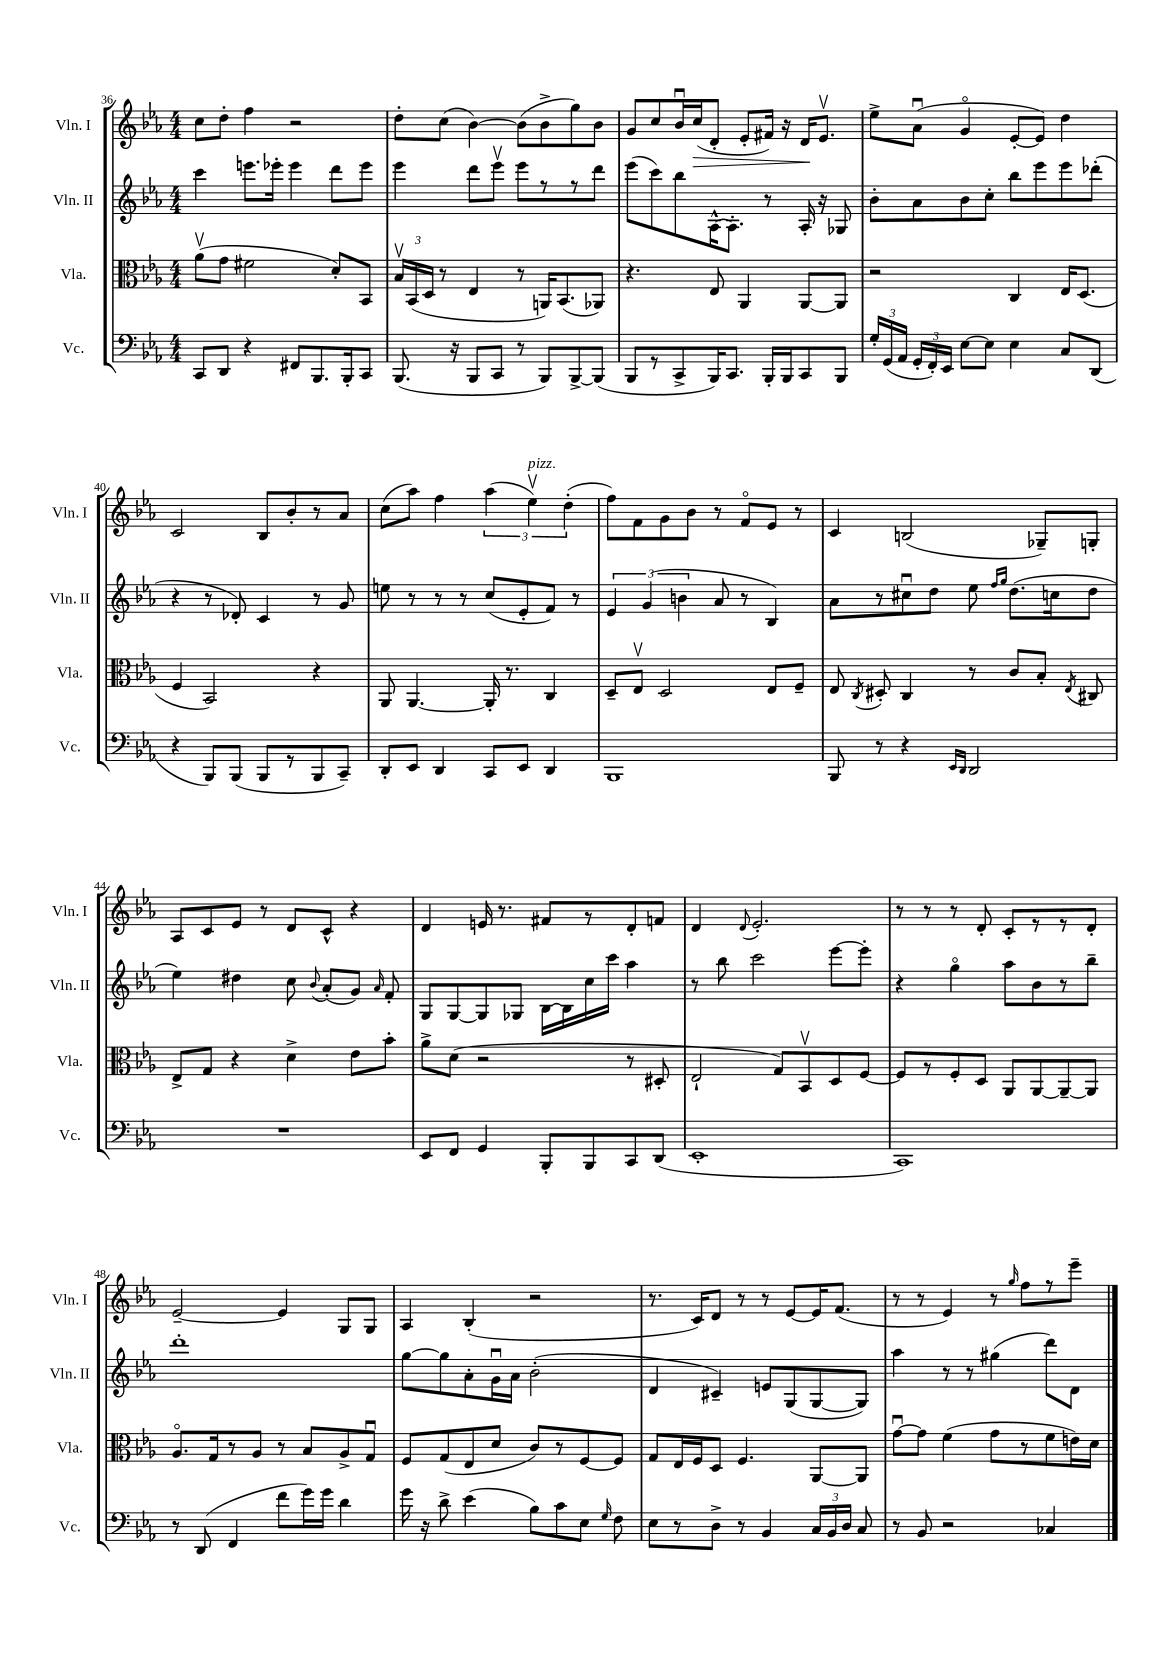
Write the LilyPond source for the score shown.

<<
\new StaffGroup <<
\new Staff = "s0" \with { instrumentName = "Vln. I" shortInstrumentName = "Vln. I" } {
    \clef treble \key ees \major \numericTimeSignature \time 4/4
    \autoBeamOff c''8[ d''8]-. f''4 r2 |
    d''8[-. c''8]( bes'4~) bes'8[( bes'8-> g''8) bes'8] |
    g'8[ c''8 bes'16\downbow c''16\>( d'8]-. ees'8[-. fis'16]) r16 d'16[\! ees'8.]\upbow |
    ees''8[-> aes'8]\downbow( g'4\flageolet ees'8[~-. ees'8]) d''4 |
    c'2 bes8[ bes'8-. r8 aes'8] |
    c''8[( aes''8]) f''4 \tuplet 3/2 { aes''4( ees''4\upbow^\markup { \italic "pizz." }) d''4-.( } |
    f''8[) f'8 g'8 bes'8] r8 f'8[\flageolet ees'8] r8 |
    c'4 b2( ges8[--) g8]-. |
    aes8[ c'8 ees'8] r8 d'8[ c'8]-^ r4 |
    d'4 e'16 r8. fis'8[ r8 d'8-. f'8] |
    d'4 \appoggiatura { d'8 } ees'2.-. |
    r8 r8 r8 d'8-. c'8[-. r8 r8 d'8]-. |
    ees'2~-- ees'4 g8[ g8] |
    aes4 bes4-.( r2 |
    r8. c'16[) d'8] r8 r8 ees'8[~ ees'16 f'8.]( |
    r8 r8 ees'4) r8 \grace { g''16 } f''8[ r8 ees'''8]-- \bar "|." |
}
\new Staff = "s1" \with { instrumentName = "Vln. II" shortInstrumentName = "Vln. II" } {
    \clef treble \key ees \major \numericTimeSignature \time 4/4
    \autoBeamOff c'''4 e'''8.[ ees'''16]-. ees'''4 d'''8[ ees'''8] |
    ees'''4 d'''8[ ees'''8]\upbow ees'''8[ r8 r8 d'''8] |
    ees'''8[( c'''8) bes''8 aes16~-^ aes8.]-. r8 aes16-. r16 ges8 |
    bes'8[-. aes'8 bes'8 c''8]-. bes''8[ ees'''8 ees'''8 des'''8]-.( |
    r4 r8 des'8-.) c'4 r8 g'8 |
    e''8 r8 r8 r8 c''8[( ees'8-. f'8]) r8 |
    \tuplet 3/2 { ees'4 g'4( b'4 } aes'8 r8 bes4) |
    aes'8[ r8 cis''8\downbow d''8] ees''8 \grace { f''16[ g''16] } d''8.[( c''16 d''8] |
    ees''4) dis''4 c''8 \appoggiatura { bes'8 } aes'8[-.( g'8]) \grace { aes'16 } f'8-. |
    g8[ g8~ g8 ges8] bes16[~ bes16 c''16 c'''16] aes''4 |
    r8 bes''8 c'''2 ees'''8[~ ees'''8]-. |
    r4 g''4\flageolet aes''8[ bes'8 r8 bes''8]-- |
    d'''1-. |
    g''8[~ g''8 aes'8-. g'16\downbow aes'16] bes'2-.( |
    d'4 cis'4--) e'8[ g8( g8~ g8]) |
    aes''4 r8 r8 gis''4( d'''8[) d'8] \bar "|." |
}
\new Staff = "s2" \with { instrumentName = "Vla." shortInstrumentName = "Vla." } {
    \clef alto \key ees \major \numericTimeSignature \time 4/4
    \autoBeamOff aes'8[\upbow( g'8] fis'2 d'8[-.) bes,8] |
    \tuplet 3/2 { bes16[\upbow bes,16( d16] } r8 ees4 r8 a,16[) bes,8.( aes,8]) |
    r4. ees8 aes,4 aes,8[~ aes,8] |
    r2 c4 ees16[ d8.]( |
    f4 bes,2) r4 |
    aes,8 aes,4.~ aes,16-. r8. c4 |
    d8[-- ees8]\upbow d2 ees8[ f8]-- |
    ees8 \acciaccatura { c8 } dis8-. c4 r8 c'8[ bes8]-. \acciaccatura { ees8 } cis8 |
    ees8[-> g8] r4 d'4-> ees'8[ bes'8]-. |
    aes'8[-> d'8]( r2 r8 dis8-. |
    ees2-! g8[) bes,8\upbow d8 f8]~ |
    f8[ r8 f8-. d8] aes,8[ aes,8~ aes,8~-- aes,8] |
    aes8.[\flageolet g16 r8 aes8] r8 bes8[ aes8-> g8]\downbow |
    f8[ g8( ees8 d'8] c'8[) r8 f8~ f8] |
    g8[ ees16 f16 d8] f4. aes,8[~ aes,8] |
    g'8[~\downbow g'8] f'4( g'8[ r8 f'8 e'16) d'16] \bar "|." |
}
\new Staff = "s3" \with { instrumentName = "Vc." shortInstrumentName = "Vc." } {
    \clef bass \key ees \major \numericTimeSignature \time 4/4
    \autoBeamOff c,8[ d,8] r4 fis,8[ bes,,8. bes,,16-. c,8] |
    bes,,8.( r16 bes,,8[ c,8] r8 bes,,8[) bes,,8~-> bes,,8]( |
    bes,,8[ r8 c,8-> bes,,16) c,8.] bes,,16[-. bes,,16 c,8 bes,,8] |
    \tuplet 3/2 { g16[-. g,16( aes,16] } \tuplet 3/2 { g,16[-. f,16-.) ees,16] } ees8[~ ees8] ees4 c8[ d,8]( |
    r4 bes,,8[) bes,,8]( bes,,8[ r8 bes,,8 c,8]--) |
    d,8[-. ees,8] d,4 c,8[ ees,8] d,4 |
    bes,,1 |
    bes,,8 r8 r4 \grace { ees,16[ d,16] } d,2 |
    R1 |
    ees,8[ f,8] g,4 bes,,8[-. bes,,8 c,8 d,8]( |
    ees,1-. |
    c,1) |
    r8 d,8( f,4 f'8[ g'16) g'16] d'4 |
    g'16 r16 d'8-> ees'4( bes8[) c'8 ees8] \grace { g16 } f8 |
    ees8[ r8 d8]-> r8 bes,4 \tuplet 3/2 { c16[ bes,16 d16] } c8 |
    r8 bes,8 r2 ces4 \bar "|." |
}
>>
>>
\layout { \context { \Score currentBarNumber = #36 } }
